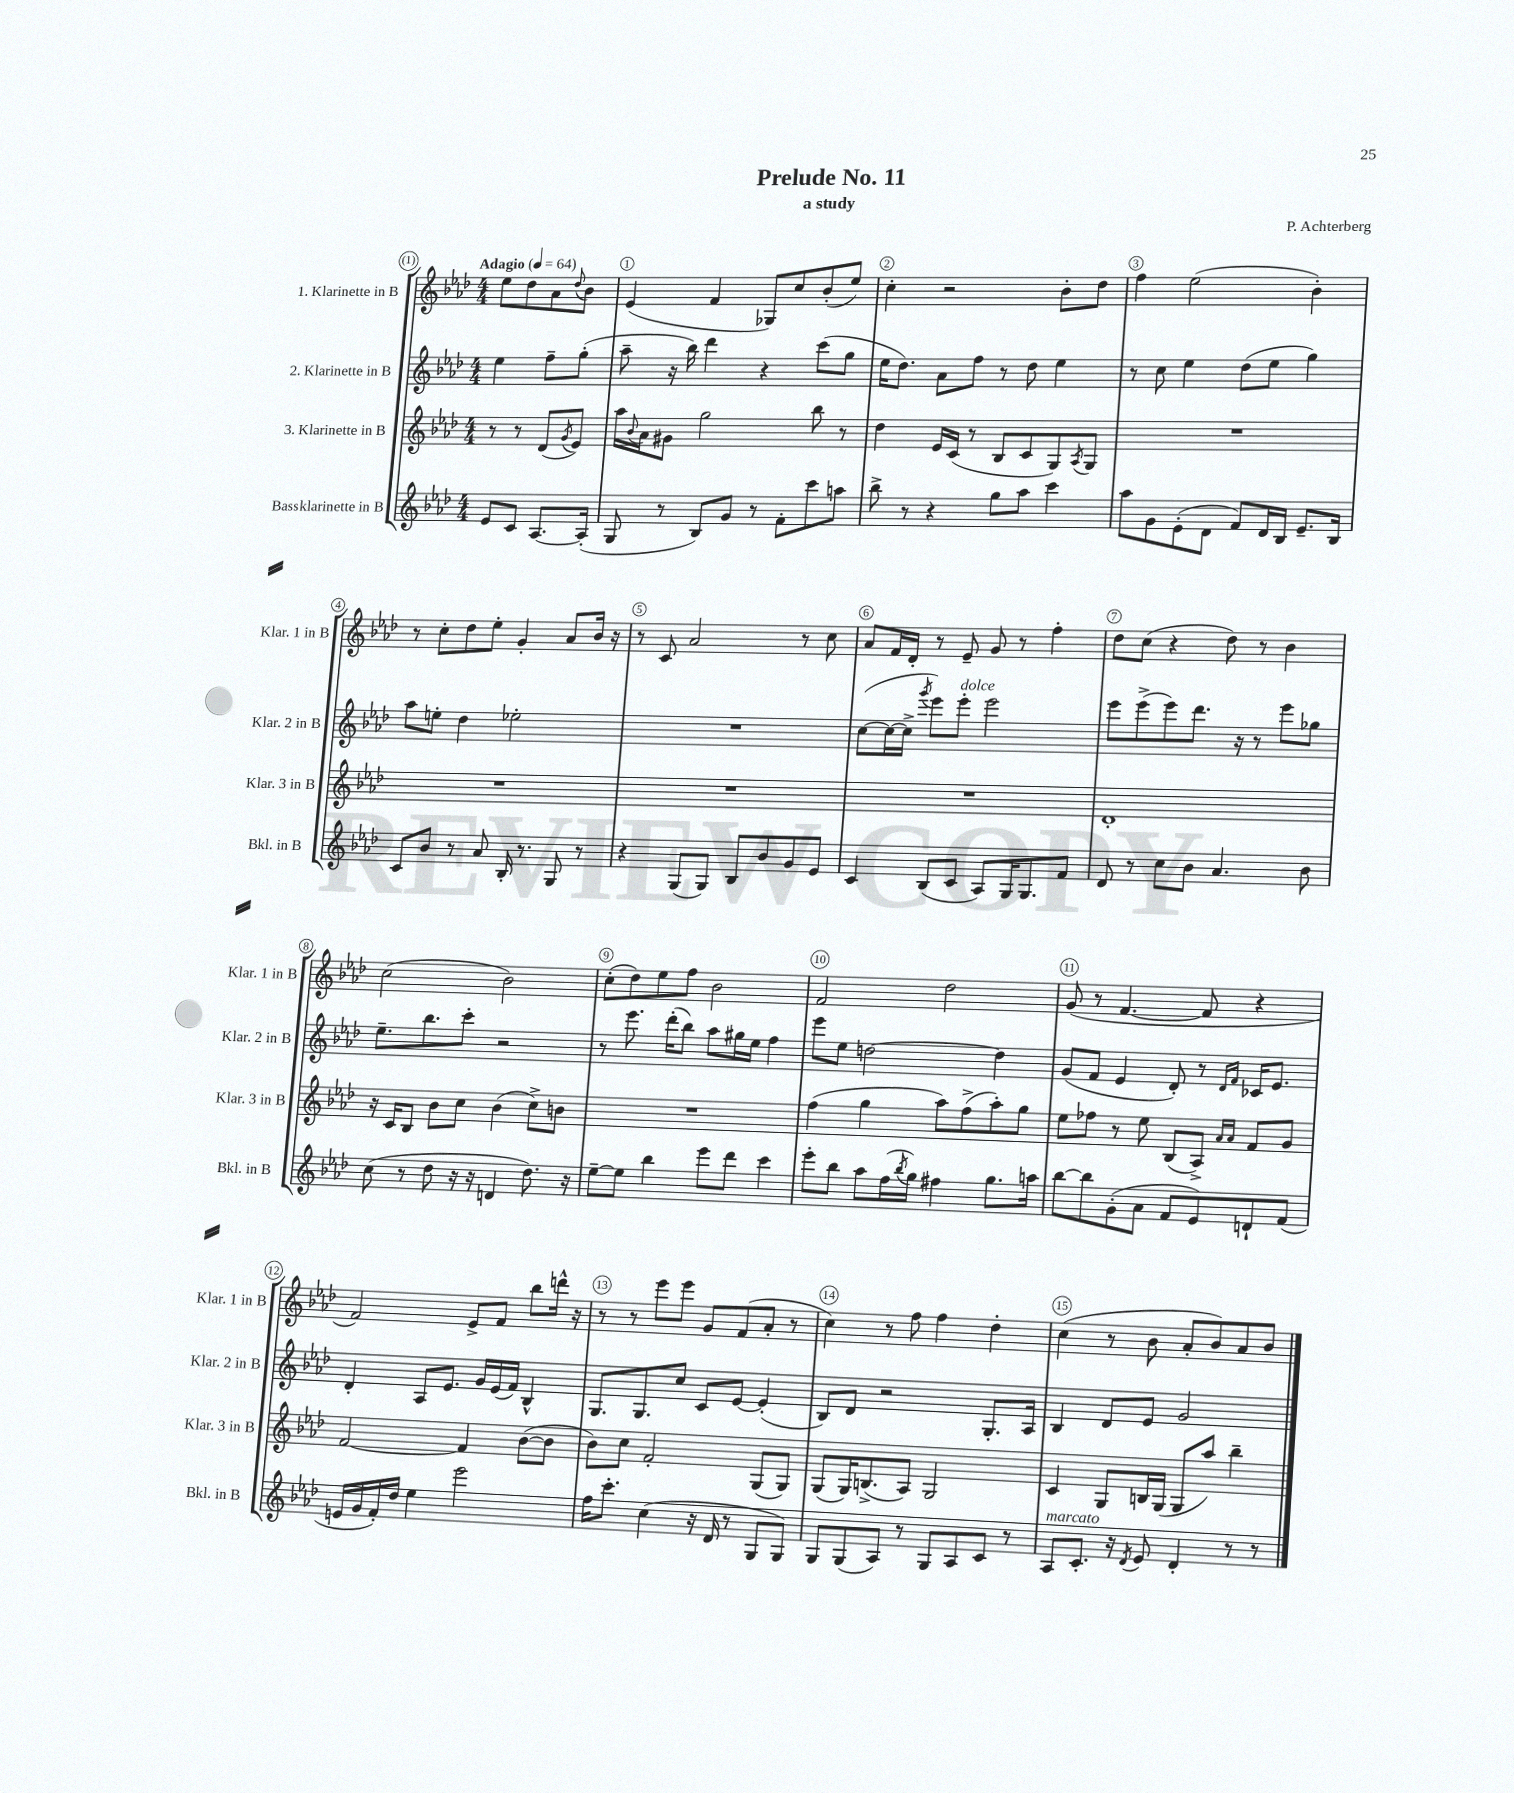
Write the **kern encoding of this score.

**kern	**kern	**kern	**kern
*staff4	*staff3	*staff2	*staff1
*clefG2	*clefG2	*clefG2	*clefG2
*k[b-e-a-d-]	*k[b-e-a-d-]	*k[b-e-a-d-]	*k[b-e-a-d-]
*M4/4	*M4/4	*M4/4	*M4/4
*MM64	*MM64	*MM64	*MM64
8e-	8r	4ee-	8ee-
8c	8r	.	8dd-
[8.A-	(8d-	8ff~	8a-
.	8qg	.	8qqdd-
.	8e-)	(8gg'	8b-
(16A-']	.	.	.
=	=	=	=
8G	16aa-	8aa-~	(4e-
.	8qqb-	.	.
.	16a-	.	.
8r	8g#	16r	.
.	.	16bb-)	.
8B-)	2gg	4ddd-	4f
8g	.	.	.
8r	.	4r	8G-)
8f'	.	.	8cc
8ccc	8bb-	(8ccc	(8b-'
8aa	8r	8gg	8ee-)
=	=	=	=
8bb-^	4dd-	16ee-	4cc'
.	.	8.dd-)	.
8r	.	.	.
4r	16e-	8a-	2r
.	(16c	.	.
.	8r	8ff	.
8gg	8B-	8r	.
8aa-	8c	8dd-	.
4ccc	8G)	4ee-	8b-'
.	8qA-	.	.
.	8G	.	8dd-
=	=	=	=
8aa-	1r	8r	4ff
8g	.	8cc	.
(8e-'	.	4ee-	(2ee-
8d-	.	.	.
8f)	.	(8dd-	.
16d-	.	8ee-	.
16B-	.	.	.
8.e-~	.	4gg)	4b-')
16B-	.	.	.
=	=	=	=
8c	1r	8aa-	8r
8b-	.	8ee'	8cc'
8r	.	4dd-	8dd-
8a-	.	.	8ee-'
16B-'	.	2ee-'	4g'
8.r	.	.	.
8G	.	.	8a-
8r	.	.	16b-
.	.	.	16r
=	=	=	=
4r	1r	1r	8r
.	.	.	8c
(8G	.	.	2a-
8G)	.	.	.
8B-	.	.	.
8b-	.	.	.
8g	.	.	8r
8e-	.	.	8cc
=	=	=	=
4c	1r	([8cc	8a-
.	.	16cc_	16f
.	.	16cc^]	16d-'
.	.	8qggg	.
(8B-	.	8eee-)	8r
8c	.	8eee-'	8e-~
8A-)	.	2eee-	8g
16G	.	.	8r
8.G	.	.	.
.	.	.	4ff'
8f	.	.	.
=	=	=	=
8d-	1d-'	8eee-	8dd-
8r	.	(8eee-^	(8cc
8cc	.	8eee-)	4r
8b-	.	8.ddd-	.
4.a-	.	.	8dd-)
.	.	16r	.
.	.	8r	8r
.	.	8eee-	4b-
8b-	.	8gg-	.
=	=	=	=
(8cc	16r	8.ee-~	(2cc
.	16c	.	.
8r	8B-	.	.
.	.	8.bb-	.
8dd-	8b-	.	.
16r	8cc	8ccc'	.
16r	.	.	.
4d	(4b-	2r	2b-)
8.dd-)	8cc^)	.	.
.	8b	.	.
16r	.	.	.
=	=	=	=
[8ee-~	1r	8r	(8cc'
8ee-]	.	8.eee-	8dd-)
4bb-	.	.	8ee-
.	.	(16ddd-'	.
.	.	8bb-)	8ff
8eee-	.	8aa-	2b-
8ddd-	.	16gg#	.
.	.	16ee-	.
4ccc	.	4ff	.
=	=	=	=
8eee-'	(4ff	8eee-	2f
8bb-	.	8ee-	.
8aa-	4gg	[2dd	.
(16ff	.	.	.
8qbb-	.	.	.
16gg)	.	.	.
4ff#	8aa-)	.	2dd-
.	(8ff^	.	.
8.gg	8aa-')	4dd]	.
.	8gg	.	.
16aa	.	.	.
=	=	=	=
[8bb-	8ee-	(8g	(8g
8bb-]	8ff-	8f	8r
(8g'	8r	4e-	[4.f
8a-	8ee-	.	.
8f	(8B-	8d-')	.
8e-)	8A-^)	8r	8f]
.	16qqa-	16qqd-	.
.	16qqa-	16qqf	.
8d`	8f	16c-	4r
.	.	8.e-	.
(8f	8g	.	.
=	=	=	=
16e	[2f	4d-'	2f)
16g	.	.	.
16f')	.	.	.
16dd-	.	.	.
4ee-	.	8A-	.
.	.	8.e-	.
2eee-	4f]	.	8e-^
.	.	16g	.
.	.	(16e-	8f
.	.	16f)	.
.	([8b-	4B-^^	8bb-
.	8b-]	.	16ddd^^
.	.	.	16r
=	=	=	=
16ff	8b-)	8.G	8r
8.ccc'	.	.	.
.	8cc	.	8r
.	.	8.G	.
(4cc	2f'	.	8eee-
.	.	8cc	8eee-
16r	.	8c	8g
16d-	.	.	.
8r	.	[8e-	(8f
8G	(8G	(4e-']	8a-'
8G)	8G)	.	8r
=	=	=	=
8G	(8G	8B-)	4cc)
(8G	16G)	8d-	.
.	(8.B^	.	.
8A-)	.	2r	8r
8r	8A-)	.	8ff
8G	2G	.	4ff
8A-	.	.	.
8c	.	8.G'	4dd-'
8r	.	.	.
.	.	16A-	.
=	=	=	=
8A-	4c	4B-	(4cc
8.c'	.	.	.
.	8G	8d-	8r
16r	.	.	.
8qd-	.	.	.
8e-	16B	8e-	8b-
.	(16G	.	.
4d-'	8G	2g	8a-'
.	8aa-)	.	8b-)
8r	4bb-~	.	8a-
8r	.	.	8b-
==	==	==	==
*-	*-	*-	*-
